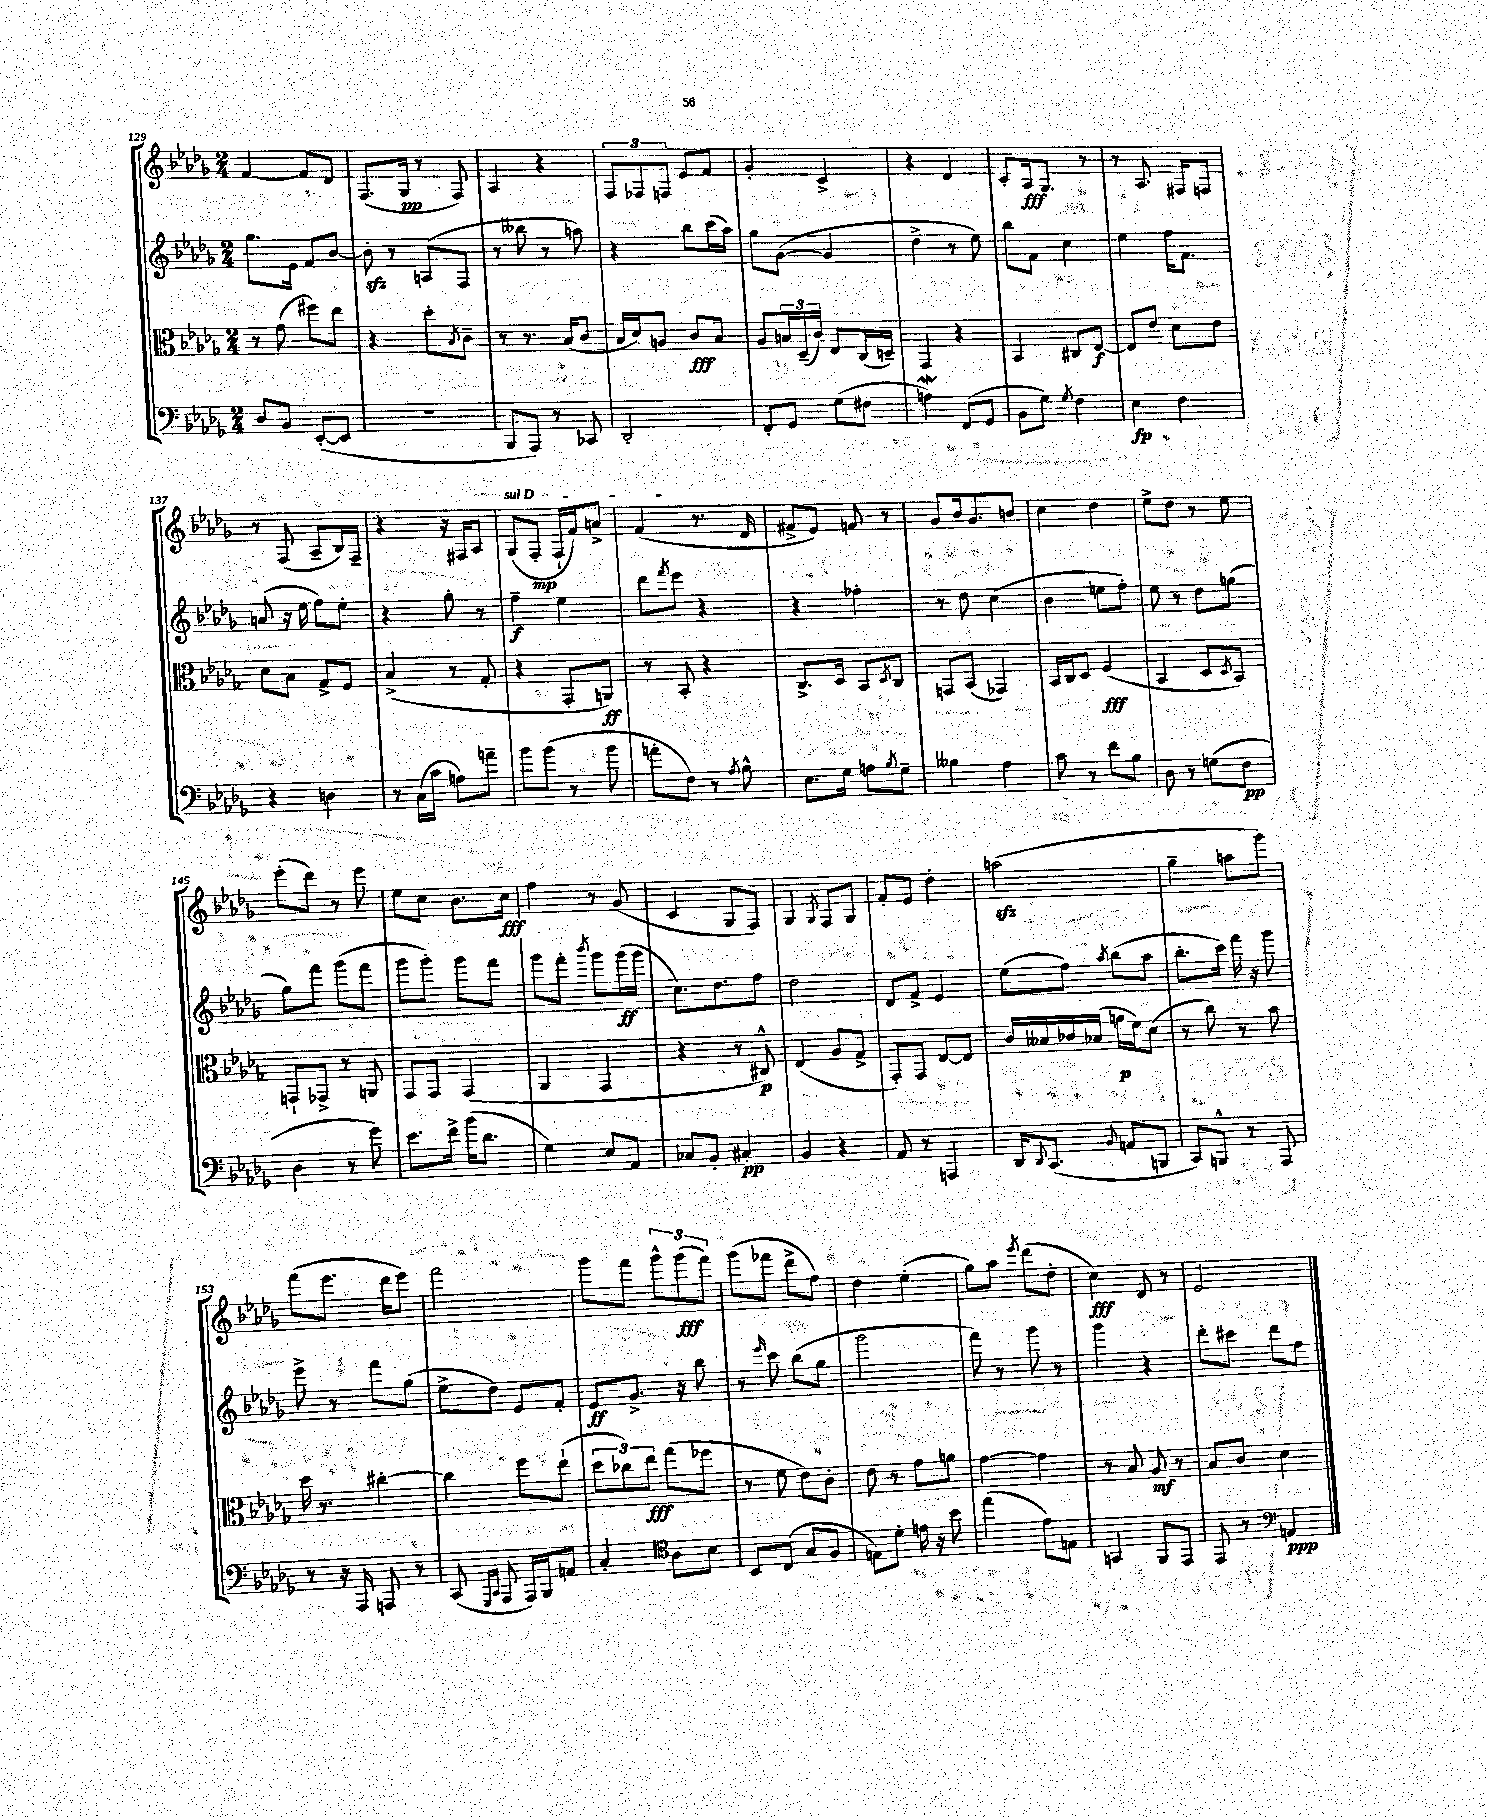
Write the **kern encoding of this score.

**kern	**dynam	**kern	**dynam	**kern	**dynam	**kern	**dynam
*part4	*part4	*part3	*part3	*part2	*part2	*part1	*part1
*staff4	*staff4	*staff3	*staff3	*staff2	*staff2	*staff1	*staff1
*clefF4	*	*clefC3	*	*clefG2	*	*clefG2	*
*k[b-e-a-d-g-]	*	*k[b-e-a-d-g-]	*	*k[b-e-a-d-g-]	*	*k[b-e-a-d-g-]	*
*M2/4	*	*M2/4	*	*M2/4	*	*M2/4	*
=129	=129	=129	=129	=129	=129	=129	=129
8D-/L	.	8r	.	8.gg-\L	.	[4f/	.
8BB-/J	.	(8g-\	.	.	.	.	.
.	.	.	.	16e-\Jk	.	.	.
([8EE-'/L	.	8ff#X\L)	.	8f/L	.	8f/L]	.
8EE-/J]	.	8ee-\J	.	[8b-/J	.	8d-/J	.
=130	=130	=130	=130	=130	=130	=130	=130
2r	.	4r	.	8b-zz'\]	.	(8.F/L	.
.	.	.	.	8r	.	.	.
.	.	.	.	.	.	16G-/Jk	pp
.	.	8dd-'\L	.	(8An/L	.	8r	.
.	.	8qB-/	.	.	.	.	.
.	.	8c~\J	.	8F/J	.	8F/)	.
=131	=131	=131	=131	=131	=131	=131	=131
8BBB-/L	.	8r	.	8r	.	4A-/	.
8AAA-/J)	.	8.r	.	8bb--X\	.	.	.
8r	.	.	.	8r	.	4r	.
.	.	(16B-/KL	.	.	.	.	.
8CC-X/	.	8c/J	.	8aan\)	.	.	.
=132	=132	=132	=132	=132	=132	=132	=132
2DD-'/	.	16B-/LL	.	4r	.	12F/L	.
.	.	16d-/J)	.	.	.	.	.
.	.	.	.	.	.	12F-X/	.
.	.	8An/J	.	.	.	.	.
.	.	.	.	.	.	12Fn/J	.
.	.	8c/L	fff	8bb-\L	.	8e-/L	.
.	.	8B-/J	.	(16ccc\L	.	8f/J	.
.	.	.	.	16aa-\JJ)	.	.	.
=133	=133	=133	=133	=133	=133	=133	=133
8FF'/L	.	8A-/L	.	8gg-\L	.	4g-'/	.
8GG-/J	.	24Bn/L	.	([8g-\J	.	.	.
.	.	(24D-~/	.	.	.	.	.
.	.	24c/JJ)	.	.	.	.	.
(8G-\L	.	8E-/L	.	4g-/]	.	4c^/	.
8F#X\J	.	(16C/L	.	.	.	.	.
.	.	16Dn~/JJ)	.	.	.	.	.
=134	=134	=134	=134	=134	=134	=134	=134
4AnW\)	.	4GG-/	.	4dd-^\	.	4r	.
(8FF/L	.	4r	.	8r	.	4d-/	.
8GG-/J	.	.	.	8ee-\)	.	.	.
=135	=135	=135	=135	=135	=135	=135	=135
8BB-\L	.	4BB-/	.	8bb-\L	.	8c'/L	.
8G-\J)	.	.	.	8f\J	.	16A-/k	fff
.	.	.	.	.	.	8.G-/J	.
8qG-/	.	.	.	.	.	.	.
4F\	.	8C#X/L	.	4cc\	.	.	.
.	.	[8E-/J	f	.	.	8r	.
=136	=136	=136	=136	=136	=136	=136	=136
4E-\	fp	8E-/L]	.	4ee-\	.	8r	.
.	.	8e-/J	.	.	.	8.A-/	.
4F\	.	8d-\L	.	16ff\KL	.	.	.
.	.	.	.	8.f\J	.	16F#X/KL	.
.	.	8e-\J	.	.	.	8Fn/J	.
!!LO:LB:g=z
=137	=137	=137	=137	=137	=137	=137	=137
4r	.	8d-\L	.	(8an/	.	8r	.
.	.	8B-\J	.	16r	.	(8F/	.
.	.	.	.	16ee-\	.	.	.
4Dn\	.	8G-^/L	.	8ff\L)	.	8A-~/L	.
.	.	8F/J	.	8ee-'\J	.	16B-/L)	.
.	.	.	.	.	.	16F~/JJ	.
=138	=138	=138	=138	=138	=138	=138	=138
8r	.	(4B-^/	.	4r	.	4r	.
(16C\LL	.	.	.	.	.	.	.
16c\JJ	.	.	.	.	.	.	.
8An\L)	.	8r	.	8gg-'\	.	16r	.
.	.	.	.	.	.	16F#X/KL	.
8an~\J	.	8G-'/	.	8r	.	8A-/J	.
=139	=139	=139	=139	=139	=139	=139	=139
!	!	!	!	!	!	!LO:TX:a:i:t=sul D	!
8b-\L	.	4r	.	4ff~\	f	(8G-/L	.
(8b-\J	.	.	.	.	.	8F'/J	mp
8r	.	8GG-'/L	.	4ee-\	.	16F`/LL	.
.	.	.	.	.	.	16f/J)	.
8b-\	.	8AAn/J)	ff	.	.	8an^/J	.
=140	=140	=140	=140	=140	=140	=140	=140
8an'\L	.	8r	.	8ddd-\L	.	(4f/	.
.	.	.	.	8qfff/	.	.	.
8F\J)	.	8BB-'/	.	8eee-\J	.	.	.
8r	.	4r	.	4r	.	8.r	.
8qA-/	.	.	.	.	.	.	.
8B-^^\	.	.	.	.	.	.	.
.	.	.	.	.	.	16d-/	.
=141	=141	=141	=141	=141	=141	=141	=141
8.E-\L	.	8.C^/L	.	4r	.	8f#X^/L	.
.	.	.	.	.	.	8e-/J)	.
16G-\Jk	.	16D-/Jk	.	.	.	.	.
8An\L	.	8BB-/L	.	4ff-X'\	.	8fn/	.
8qB-/	.	8qD-/	.	.	.	.	.
8G-~\J	.	8C/J	.	.	.	8r	.
=142	=142	=142	=142	=142	=142	=142	=142
4B--X\	.	8GGn/L	.	8r	.	8g-/L	.
.	.	(8BB-/J	.	8dd-\	.	16b-/k	.
.	.	.	.	.	.	8.g-/	.
4A-\	.	4GG-X/)	.	(4cc\	.	.	.
.	.	.	.	.	.	8bn/J	.
=143	=143	=143	=143	=143	=143	=143	=143
8c\	.	16BB-/LL	.	4b-\	.	4cc\	.
.	.	16C/J	.	.	.	.	.
8r	.	8D-/J	.	.	.	.	.
8f\L	.	(4F/	fff	8een\L	.	4dd-\	.
8B-\J	.	.	.	8ff'\J)	.	.	.
=144	=144	=144	=144	=144	=144	=144	=144
8D-\	.	4BB-/	.	8ee-\	.	8ee-^\L	.
8r	.	.	.	8r	.	8dd-\J	.
(8Gn\L	.	8D-/L	.	8dd-\L	.	8r	.
.	.	8qD-/	.	.	.	.	.
8F\J	pp	8BB-/J)	.	(8ggn\J	.	8ee-\	.
!!LO:LB:g=z
=145	=145	=145	=145	=145	=145	=145	=145
4D-\	.	8GGn`/L	.	8gg-\L)	.	(8eee-'\L	.
.	.	8GG-X^/J	.	8fff\J	.	8ddd-\J)	.
8r	.	8r	.	(8ggg-\L	.	8r	.
8g-\)	.	8AAn/	.	8fff\J	.	8eee-\	.
=146	=146	=146	=146	=146	=146	=146	=146
8.e-\L	.	8GG-/L	.	8ggg-\L	.	8ee-\L	.
.	.	8GG-/J	.	8ggg-'\J)	.	8cc\J	.
16f^\Jk	.	.	.	.	.	.	.
(16b-\KL	.	(4GG-/	.	8ggg-\L	.	8.b-\L	.
8.d-\J	.	.	.	.	.	.	.
.	.	.	.	8fff\J	.	.	.
.	.	.	.	.	.	16cc\Jk	fff
=147	=147	=147	=147	=147	=147	=147	=147
4G-\)	.	4AA-/	.	8ggg-\L	.	4ff\	.
.	.	.	.	8fff'\J	.	.	.
.	.	.	.	8qbbb-/	.	.	.
8E-/L	.	4GG-/	.	8ggg-\L	.	8r	.
8AA-/J	.	.	.	(16ggg-\L	ff	(8g-/	.
.	.	.	.	16ggg-\JJ	.	.	.
=148	=148	=148	=148	=148	=148	=148	=148
8C-X/L	.	4r	.	8.cc\L)	.	4c/	.
8BB-'/J	.	.	.	.	.	.	.
.	.	.	.	8.dd-\	.	.	.
4C#X'/	pp	8r	.	.	.	8G-/L	.
.	.	8C#X^^/)	p	8ff\J	.	8F/J)	.
=149	=149	=149	=149	=149	=149	=149	=149
4BB-/	.	(4E-/	.	2dd-\	.	4G-/	.
.	.	.	.	.	.	8qG-/	.
4r	.	8A-/L	.	.	.	8F/L	.
.	.	8G-^/J	.	.	.	8G-/J	.
=150	=150	=150	=150	=150	=150	=150	=150
8AA-/	.	8GG-'/L)	.	8d-/L	.	8f'/L	.
8r	.	8GG-/J	.	8f^/J	.	8e-/J	.
4AAAn/	.	[8E-/L	.	4e-/	.	4dd-'\	.
.	.	8E-/J]	.	.	.	.	.
=151	=151	=151	=151	=151	=151	=151	=151
16DD-/KL	.	16c/LL	.	(8ee-\L	.	(2aanzz\	.
8qqDD-/	.	.	.	.	.	.	.
(8.CC/J	.	16B--X/	.	.	.	.	.
.	.	16c-X/	.	8ff\J)	.	.	.
.	.	(16B-X/JJ	.	.	.	.	.
8qqBB-/	.	.	.	8qaa-/	.	.	.
8AAn/L	.	16an\LL	p	(8bb-\L	.	.	.
.	.	16f\J)	.	.	.	.	.
8BBBn/J	.	(8d-\J	.	8aa-\J	.	.	.
=152	=152	=152	=152	=152	=152	=152	=152
8CC/L)	.	8r	.	8.bb-'\L	.	4gg-~\	.
8BBBn^^/J	.	8cc\)	.	.	.	.	.
.	.	.	.	16ccc\Jk)	.	.	.
8r	.	8r	.	16fff\	.	8aan\L	.
.	.	.	.	16r	.	.	.
8AAA-/	.	8b-\	.	8ggg-\	.	8ggg-\J)	.
!!LO:LB:g=z
=153	=153	=153	=153	=153	=153	=153	=153
8r	.	16dd-\	.	8eee-^\	.	(8fff\L	.
.	.	8.r	.	.	.	.	.
16r	.	.	.	8r	.	8.eee-\J	.
16AAA-/	.	.	.	.	.	.	.
8AAAn/	.	[4cc#X'\	.	8fff\L	.	.	.
.	.	.	.	.	.	16ddd-\KL	.
8r	.	.	.	(8gg-\J	.	8eee-\J)	.
=154	=154	=154	=154	=154	=154	=154	=154
(8CC/	.	4cc#\]	.	8ee-^\L	.	2fff\	.
16qqGGG-/LL	.	.	.	.	.	.	.
16qqCC/JJ	.	.	.	.	.	.	.
8AAA-/	.	.	.	8dd-\J)	.	.	.
16AAA-/LL)	.	8ff\L	.	8e-/L	.	.	.
16BBB-/J	.	.	.	.	.	.	.
8AAn/J	.	(8ee-`\J	.	8f'/J	.	.	.
=155	=155	=155	=155	=155	=155	=155	=155
4C'/	.	12dd-\L	.	8e-/L	ff	8ggg-\L	.
.	.	12cc-X\)	.	.	.	.	.
.	.	.	.	8.g-^/J	.	8fff\J	.
.	.	12ee-\J	fff	.	.	.	.
*clefC4	*	*	*	*	*	*	*
8A-\L	.	(8gg-\L	.	.	.	12ggg-^^\L	.
.	.	.	.	16r	.	.	.
.	.	.	.	.	.	(12ggg-\	fff
8B-\J	.	8ff-X\J	.	8bb-\	.	.	.
.	.	.	.	.	.	12fff\J)	.
=156	=156	=156	=156	=156	=156	=156	=156
8BB-/L	.	8r	.	8r	.	(8ggg-\L	.
.	.	.	.	16qqeee-/	.	.	.
(8C/J	.	8f\	.	8ccc\	.	8fff-X\J	.
8G-/L	.	8e-\L)	.	(8bb-\L	.	8ddd-^\L	.
8F/J	.	8c'\J	.	8gg-\J	.	8ff\J)	.
=157	=157	=157	=157	=157	=157	=157	=157
8En\L)	.	8e-\	.	2ggg-\	.	4dd-\	.
8d-'\J	.	8r	.	.	.	.	.
16en\	.	8g-\L	.	.	.	(4ee-'\	.
16r	.	.	.	.	.	.	.
8b-\	.	8an\J	.	.	.	.	.
=158	=158	=158	=158	=158	=158	=158	=158
(4ee-\	.	[4g-\	.	8fff\)	.	8gg-\L)	.
.	.	.	.	8r	.	8aa-\J	.
.	.	.	.	.	.	8qeee-/	.
8e-\L)	.	4g-\]	.	8ggg-\	.	(8ddd-\L	.
8En\J	.	.	.	8r	.	8dd-'\J	.
=159	=159	=159	=159	=159	=159	=159	=159
4GGn/	.	8r	.	4ggg-\	.	4cc\)	fff
.	.	8B-/	.	.	.	.	.
8FF/L	.	8A-/	mf	4r	.	8d-/	.
8EE-/J	.	8r	.	.	.	8r	.
=160	=160	=160	=160	=160	=160	=160	=160
8EE-/	.	8B-/L	.	8ddd-'\L	.	2e-/	.
8r	.	8c/J	.	8ccc#X\J	.	.	.
*clefF4	*	*	*	*	*	*	*
4AAn/	ppp	4d-\	.	8ddd-\L	.	.	.
.	.	.	.	8ff\J	.	.	.
==	==	==	==	==	==	==	==
*-	*-	*-	*-	*-	*-	*-	*-
